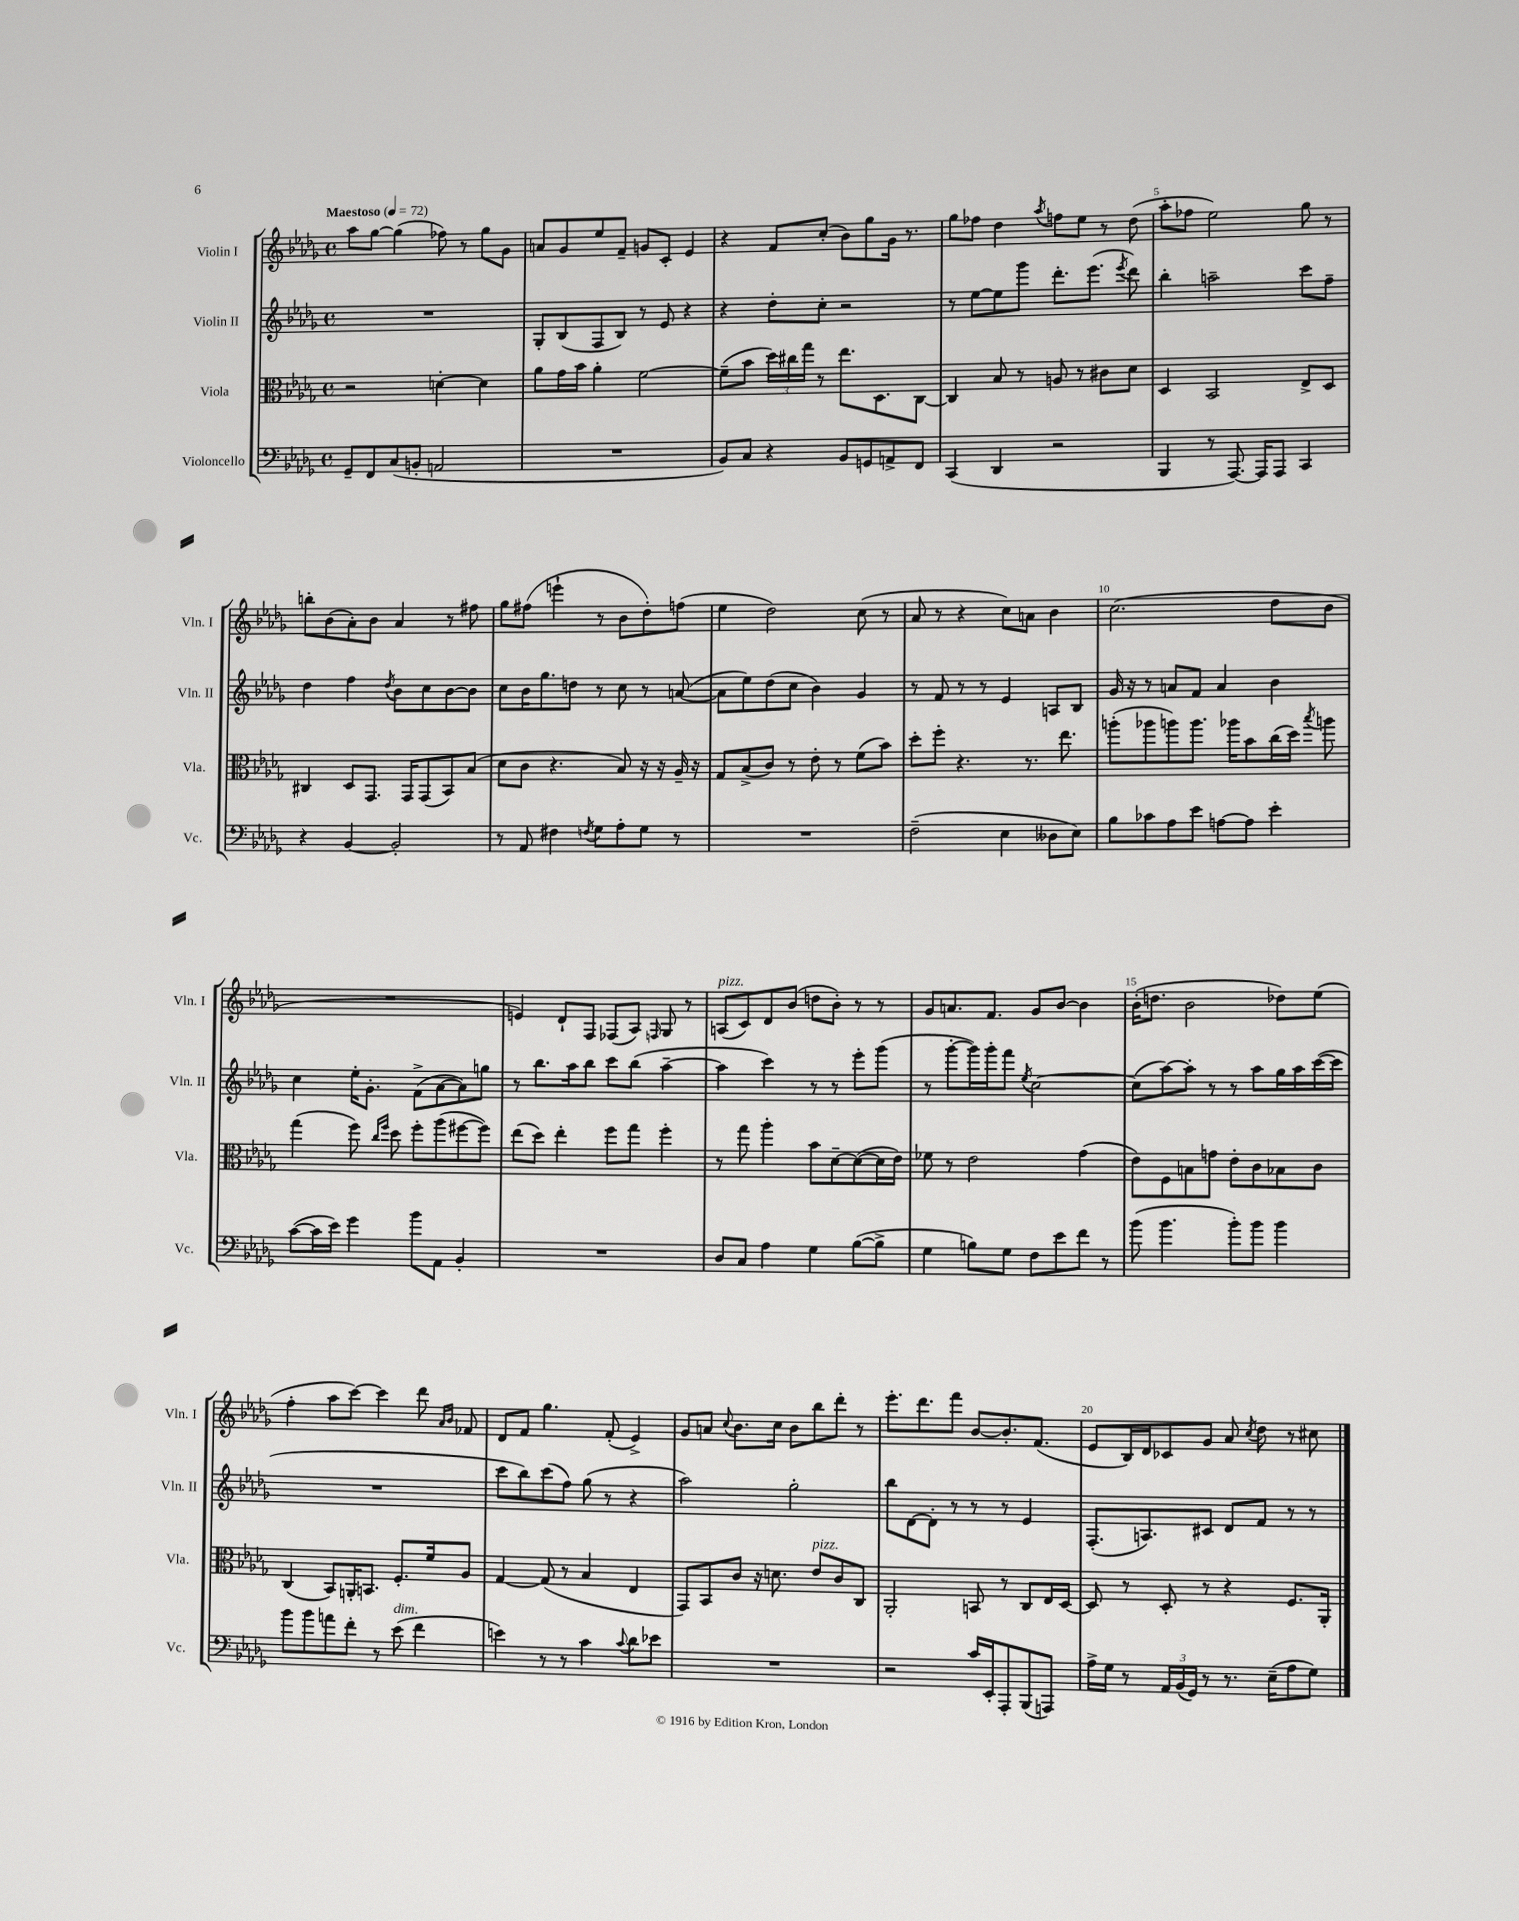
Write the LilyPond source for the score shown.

<<
\new StaffGroup <<
\new Staff = "s0" \with { instrumentName = "Violin I" shortInstrumentName = "Vln. I" } {
    \clef treble \key des \major \defaultTimeSignature \time 4/4 \tempo "Maestoso" 4 = 72
    \autoBeamOff aes''8[ ges''8]~ ges''4( fes''8) r8 ges''8[ ges'8] |
    a'8[ ges'8 ees''8 f'8]-- g'8[ c'8]-. ees'4 |
    r4 f'8[ c''8]-.( bes'8[) ges''8 ges'16] r8. |
    ges''8[ fes''8] des''4 \acciaccatura { aes''8 } f''8[ ees''8] r8 des''8( |
    aes''8[-. fes''8] ees''2) ges''8 r8 |
    b''8[-. bes'8( aes'8-.) bes'8] aes'4 r8 fis''8 |
    ges''8[ fis''8]( e'''4-! r8 bes'8[ des''8-.) f''8]( |
    ees''4 des''2) c''8( r8 |
    aes'8 r8 r4 c''8[) a'8] bes'4 |
    c''2.( des''8[ bes'8] |
    R1 |
    e'4) des'8[-! f8] fes8[( aes8]) \grace { f16 } ges8 r8 |
    a8[^\markup { \italic "pizz." }( c'8) des'8 bes'8]( d''8[ bes'8]-.) r8 r8 |
    ges'8[ a'8. f'8.] ges'8[ bes'8]~ bes'4 |
    bes'16[-.( d''8.] bes'2 des''8[) ees''8]( |
    f''4-. aes''8[ c'''8]~) c'''4 des'''8 \grace { aes'16[ bes'16] } fes'8 |
    des'8[ f'8] ges''4. f'8-.( ees'4->) |
    ges'8[ a'8] \appoggiatura { c''8 } bes'8.[ c''16] bes'8[ bes''8 des'''8]-. r8 |
    ees'''8.[-. des'''8. f'''8] bes'8[~ bes'8.-. f'8.]( |
    ees'8[ bes16) des'16 ces'8 ges'8] aes'8 \acciaccatura { c''8 } des''8 r8 cis''8 \bar "|." |
}
\new Staff = "s1" \with { instrumentName = "Violin II" shortInstrumentName = "Vln. II" } {
    \clef treble \key des \major \defaultTimeSignature \time 4/4
    \autoBeamOff R1 |
    ges8[-. bes8( f8 bes8]) r8 ees'8 r4 |
    r4 des''8[-. c''8]-. r2 |
    r8 ees''8[~ ees''8 ges'''8] des'''8.[-. ees'''8.]( \acciaccatura { ees'''8 } des'''8) |
    bes''4-. a''2-- c'''8[ f''8]-- |
    des''4 f''4 \acciaccatura { des''8 } bes'8[ c''8 bes'8~ bes'8] |
    c''8[ bes'16 ges''8. d''8] r8 c''8 r8 a'8~( |
    a'8[ ees''8) des''8( c''8] bes'4) ges'4 |
    r8 f'8 r8 r8 ees'4 a8[ bes8] |
    ges'16 r16 r8 a'8[ f'8] a'4 bes'4 |
    c''4 ees''16[-. ges'8.]-. f'8[->( aes'8~ aes'8) g''8] |
    r8 bes''8.[ aes''16 bes''8] c'''8[ bes''8]( aes''4~-- |
    aes''4 c'''4) r8 r8 ees'''8[-. ges'''8]( |
    r8 ges'''8[~-. ges'''16) ges'''16-. f'''8] \acciaccatura { ees''8 } c''2~ |
    c''8[( aes''8~) aes''8]-. r8 r8 aes''8[ ges''16 aes''16 c'''16~( c'''16] |
    R1 |
    c'''8[ bes''8) c'''8( f''8]) ges''8( r8 r4 |
    aes''2) ges''2-. |
    bes''8[ des'8~ des'8]-. r8 r8 r8 ees'4 |
    f8.[-.( a8.) cis'8] des'8[ f'8] r8 r8 \bar "|." |
}
\new Staff = "s2" \with { instrumentName = "Viola" shortInstrumentName = "Vla." } {
    \clef alto \key des \major \defaultTimeSignature \time 4/4
    \autoBeamOff r2 d'4~-. d'4 |
    aes'8[ ges'16 bes'16] aes'4-. f'2~ |
    f'8[--( bes'8] \tuplet 3/2 { des''16[) cis''16 ges''16] } r8 ees''8.[ des8. c8]~ |
    c4 bes8 r8 a8 r8 cis'8[ des'8] |
    des4 bes,2 ees8[-> des8] |
    cis4 des8[ ges,8.] ges,16[ ges,8( bes,8) bes8]( |
    des'8[ c'8] r4. bes8) r16 r16 aes16-- r16 |
    ges8[ bes8->( c'8]) r8 ees'8-. r8 f'8[( bes'8]) |
    des''8[-. f''8]-. r4. r8. ees''8. |
    a''8[-.( aes''8 a''8) a''8.] aes''16[ bes'8 c''16( des''16]) \acciaccatura { bes''8 } a''8 |
    ges''4( f''8) \grace { c''16[ f''16] } des''8 f''8[-. aes''8( fis''8~ fis''8]) |
    ees''8[( des''8]) ees''4-. f''8[ ges''8] f''4-. |
    r8 ges''8 aes''4-. bes'8[ des'8~-- des'8~( des'16 ees'16]) |
    fes'8 r8 ees'2 ges'4( |
    ees'8[) f8 b8 g'8] ees'8[-. c'8 bes8 c'8] |
    c4( bes,8[) a,16-. b,8.] f8.[-. f'16 aes8] |
    ges4~ ges8( r8 bes4 ees4 |
    ges,8[) bes,8 c'8] r16 d'8. ees'8[^\markup { \italic "pizz." } c'8 c8] |
    aes,2-. b,8 r8 c8[ ees16 des16]~ |
    des8 r8 des8-. r8 r4 f8.[ aes,16]-. \bar "|." |
}
\new Staff = "s3" \with { instrumentName = "Violoncello" shortInstrumentName = "Vc." } {
    \clef bass \key des \major \defaultTimeSignature \time 4/4
    \autoBeamOff ges,8[-- f,8 c8( b,8]-. a,2 |
    R1 |
    bes,8[) c8] r4 bes,8[ g,8 a,8-> f,8] |
    c,4( des,4 r2 |
    bes,,4 r8 aes,,8.~) aes,,16[ aes,,8] c,4 |
    r4 bes,4~ bes,2-. |
    r8 aes,8 fis4 \acciaccatura { f8 } ges8[ aes8-. ges8] r8 |
    R1 |
    f2--( ees4 deses8[ ees8]) |
    bes8[ ces'8 aes8 ees'8] a8[~ a8] ees'4-. |
    c'8[~( c'16 ees'16]) ges'4 bes'8[ aes,8] bes,4-. |
    R1 |
    des8[ c8] aes4 ges4 bes8[~( bes8]-> |
    ges4 b8[) ges8] f8[ ees'8 f'8] r8 |
    bes'8( bes'4. bes'8[-.) bes'8] bes'4 |
    bes'8[ bes'8 a'8 f'8]-. r8 ees'8^\markup { \italic "dim." }( f'4 |
    e'4) r8 r8 c'4 \appoggiatura { c'8 } des'8[ ees'8] |
    R1 |
    r2 c'16[ ees,16-. aes,,8-. bes,,8( a,,8]) |
    aes16[-> ges16] r8 \tuplet 3/2 { aes,16[ bes,16( ges,16]) } r8 r8. ees16[--( aes8 ges8]) \bar "|." |
}
>>
>>
\layout { \context { \Score \override BarNumber.break-visibility = ##(#f #t #t) barNumberVisibility = #(every-nth-bar-number-visible 5) } }
